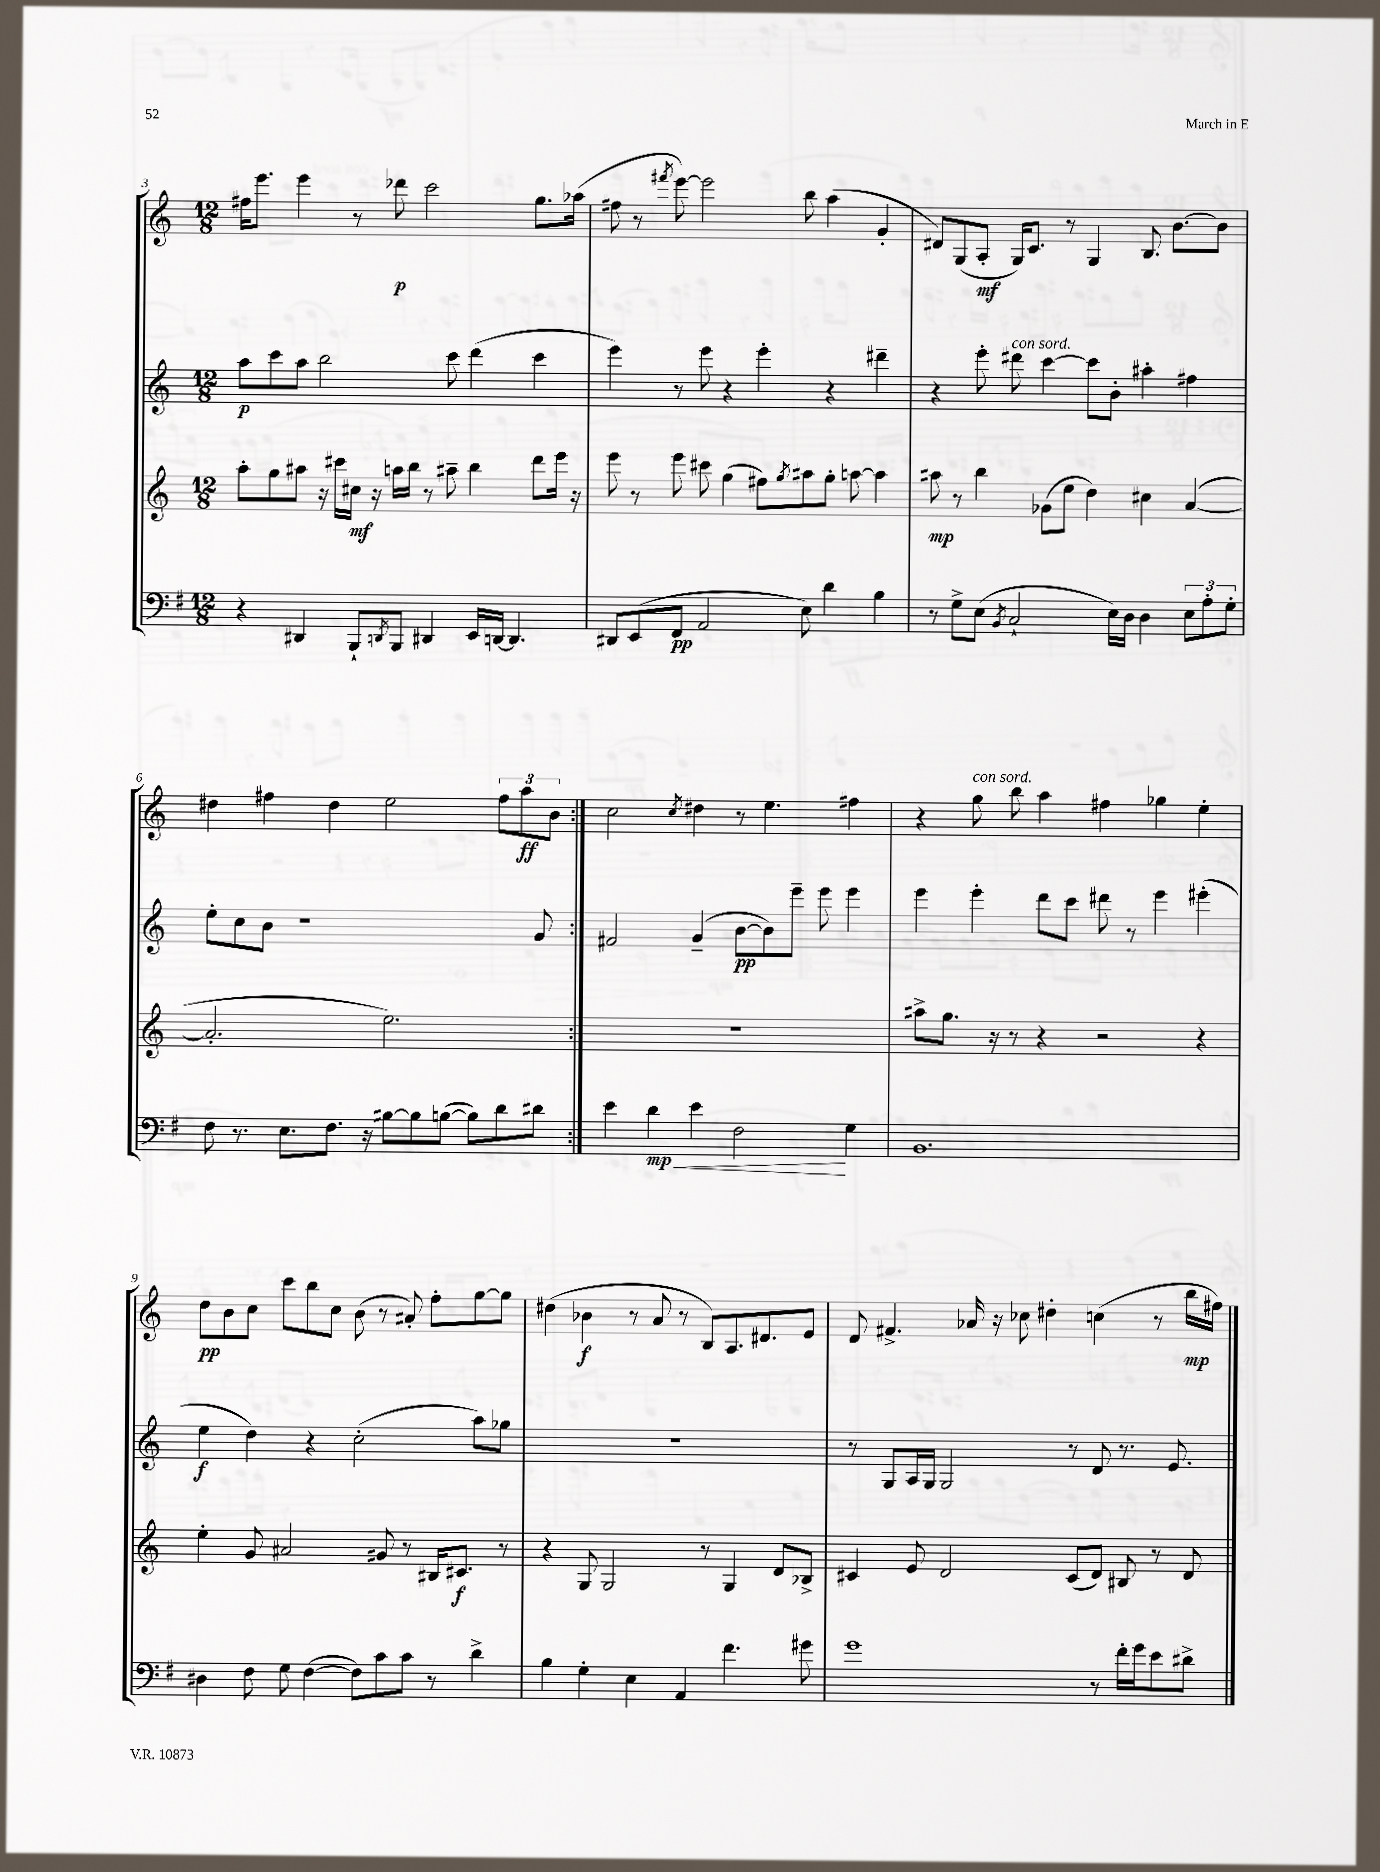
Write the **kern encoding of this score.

**kern	**dynam	**kern	**dynam	**kern	**dynam	**kern	**dynam
*part4	*part4	*part3	*part3	*part2	*part2	*part1	*part1
*staff4	*staff4	*staff3	*staff3	*staff2	*staff2	*staff1	*staff1
*clefF4	*	*clefG2	*	*clefG2	*	*clefG2	*
*k[f#]	*	*k[]	*	*k[]	*	*k[]	*
*M12/8	*	*M12/8	*	*M12/8	*	*M12/8	*
=3	=3	=3	=3	=3	=3	=3	=3
4r	.	8aa'\L	.	8aa\L	p	16ff#X\KL	.
.	.	.	.	.	.	8.eee\J	.
.	.	8gg\	.	8ccc\	.	.	.
4DD#X/	.	8aa#X\J	.	8aa\J	.	4eee\	.
.	.	16r	.	2bb\	.	.	.
.	.	16ccc#X\LL	.	.	.	.	.
8BBB`/L	.	16cc#X\JJ	mf	.	.	8r	.
.	.	16r	.	.	.	.	.
8qDDn/	.	.	.	.	.	.	.
8BBB/J	.	16aan\LL	.	.	.	8ddd-X\	p
.	.	16bb\JJ	.	.	.	.	.
4DD#X/	.	8r	.	.	.	2ccc\	.
.	.	8aa#X~\	.	8ccc\	.	.	.
16EE/LL	.	4bb\	.	(4ddd\	.	.	.
[16DDn/JJ	.	.	.	.	.	.	.
4.DD/]	.	.	.	.	.	.	.
.	.	8ddd\L	.	4ccc\	.	8.gg\L	.
.	.	16eee\Jk	.	.	.	.	.
.	.	16r	.	.	.	(16aa-X\Jk	.
=4	=4	=4	=4	=4	=4	=4	=4
8DD#X/L	.	8eee\	.	4eee\)	.	8ff#X\	.
(8EE/	.	8r	.	.	.	8r	.
.	.	.	.	.	.	8qfff#X/	.
8FF#/J	pp	8eee\	.	8r	.	[8eee\)	.
2AA/	.	8ccc#X\	.	8eee\	.	2eee\]	.
.	.	(4gg\	.	4r	.	.	.
.	.	8ff#X\L)	.	4eee'\	.	.	.
.	.	8qgg/	.	.	.	.	.
8E\)	.	8aa#X\	.	.	.	8bb\	.
4d\	.	8gg'\J	.	4r	.	(4aa\	.
.	.	[8aan\	.	.	.	.	.
4B\	.	4aa\]	.	4ddd#X~\	.	4g'/	.
=5	=5	=5	=5	=5	=5	=5	=5
8r	.	8aa#X\	mp	4r	.	8d#X/L)	.
8G^\L	.	8r	.	.	.	(8G/	.
(8E\J	.	4bb\	.	8eee'\	.	8A'/J	mf
8qBB/	.	.	.	.	.	.	.
!	!	!	!	!LO:TX:a:i:t=con sord.	!	!	!
2C`/	.	.	.	8ddd#X\	.	16G/KL)	.
.	.	.	.	.	.	8.c/J	.
.	.	(8g-X\L	.	[4ccc\	.	.	.
.	.	8ee\J	.	.	.	8r	.
.	.	4dd\)	.	8ccc\L]	.	4G/	.
16E\LL)	.	.	.	8b'\J	.	.	.
16D\JJ	.	.	.	.	.	.	.
4D\	.	4cc#X\	.	4aa#X'\	.	8.B/	.
.	.	.	.	.	.	[8.b\L	.
12E\L	.	([4a/	.	4ff#X\	.	.	.
12A'\	.	.	.	.	.	.	.
.	.	.	.	.	.	8b\J]	.
12G'\J	.	.	.	.	.	.	.
!!LO:LB:g=z
=6	=6	=6	=6	=6	=6	=6	=6
8F#\	.	2.a'/]	.	8ee'\L	.	4dd#X\	.
8.r	.	.	.	8cc\	.	.	.
.	.	.	.	8b\J	.	4ff#X\	.
8.E\L	.	.	.	.	.	.	.
.	.	.	.	1r	.	.	.
8.F#\J	.	.	.	.	.	4dd#\	.
16r	.	.	.	.	.	.	.
[8B#X\L	.	2.ee\)	.	.	.	2ee\	.
8B#\]	.	.	.	.	.	.	.
([8Bn\J	.	.	.	.	.	.	.
8B\L])	.	.	.	.	.	.	.
8d\	.	.	.	.	.	12ff#\L	.
.	.	.	.	.	.	12aa\	ff
8d#X\J	.	.	.	8g/	.	.	.
.	.	.	.	.	.	12b\J	.
=7:|!	=7:|!	=7:|!	=7:|!	=7:|!	=7:|!	=7:|!	=7:|!
4e\	.	1.r	.	2f#X/	.	2cc\	.
!	!LO:HP:b	!	!	!	!	!	!
4d\	< mp	.	.	.	.	.	.
.	.	.	.	.	.	8qcc/	.
4e\	.	.	.	(4g~/	.	4dd#X\	.
2F#\	.	.	.	[8b\L	pp	8r	.
.	.	.	.	8b\])	.	4.ee\	.
.	.	.	.	8eee~\J	.	.	.
.	.	.	.	8eee\	.	.	.
4G\	[	.	.	4eee\	.	4ff#X\	.
=8	=8	=8	=8	=8	=8	=8	=8
1.BB	.	8aa#X^\L	.	4eee\	.	4r	.
.	.	8.gg\J	.	.	.	.	.
!	!	!	!	!	!	!LO:TX:a:i:t=con sord.	!
.	.	.	.	4eee'\	.	8gg\	.
.	.	16r	.	.	.	.	.
.	.	8r	.	.	.	8bb\	.
.	.	4r	.	8ddd\L	.	4aa\	.
.	.	.	.	8ccc\J	.	.	.
.	.	2r	.	8ddd#X\	.	4ff#X\	.
.	.	.	.	8r	.	.	.
.	.	.	.	4eee\	.	4gg-X\	.
.	.	4r	.	(4eee#X'\	.	4ee'\	.
!!LO:LB:g=z
=9	=9	=9	=9	=9	=9	=9	=9
4D#X\	.	4ee'\	.	4ee\	f	8dd\L	pp
.	.	.	.	.	.	8b\	.
8F#\	.	8g/	.	4dd\)	.	8cc\J	.
8G\	.	2a#X/	.	.	.	8ccc\L	.
([4F#\	.	.	.	4r	.	8bb\	.
.	.	.	.	.	.	8cc\J	.
8F#\L])	.	.	.	(2cc'\	.	(8b\	.
8c\	.	8g#X/	.	.	.	8r	.
8c\J	.	8r	.	.	.	8a#X'/)	.
8r	.	16B#X/KL	.	.	.	8ff'\L	.
.	.	8.c#X/J	f	.	.	.	.
4d^\	.	.	.	8aa\L)	.	[8gg\	.
.	.	8r	.	8gg-X\J	.	8gg\J]	.
=10	=10	=10	=10	=10	=10	=10	=10
4B\	.	4r	.	1.r	.	(4dd#X\	.
4G'\	.	8G/	.	.	.	4b-X\	f
.	.	2G/	.	.	.	.	.
4E\	.	.	.	.	.	8r	.
.	.	.	.	.	.	8a/	.
4AA/	.	.	.	.	.	8r	.
.	.	8r	.	.	.	8B/L)	.
4.f#\	.	4G/	.	.	.	8.A/	.
.	.	.	.	.	.	8.d#X/	.
.	.	8d/L	.	.	.	.	.
8g#X\	.	8B-X^/J	.	.	.	8e/J	.
=11	=11	=11	=11	=11	=11	=11	=11
1g	.	4c#X/	.	8r	.	8d/	.
.	.	.	.	8G/L	.	4.f#X^/	.
.	.	8e/	.	16A/L	.	.	.
.	.	.	.	16G/JJ	.	.	.
.	.	2d/	.	2G/	.	.	.
.	.	.	.	.	.	16a-X/	.
.	.	.	.	.	.	16r	.
.	.	.	.	.	.	8cc-X\	.
.	.	.	.	.	.	4dd#X'\	.
.	.	(8c#/L	.	8r	.	.	.
8r	.	8d/J)	.	8d/	.	(4ccn\	.
16f#'\LL	.	8B#X/	.	8.r	.	.	.
16g\J	.	.	.	.	.	.	.
8e\	.	8r	.	.	.	8r	.
.	.	.	.	8.e/	.	.	.
8d#X^\J	.	8d/	.	.	.	16bb\LL	mp
.	.	.	.	.	.	16ff#X\JJ)	.
==	==	==	==	==	==	==	==
*-	*-	*-	*-	*-	*-	*-	*-
